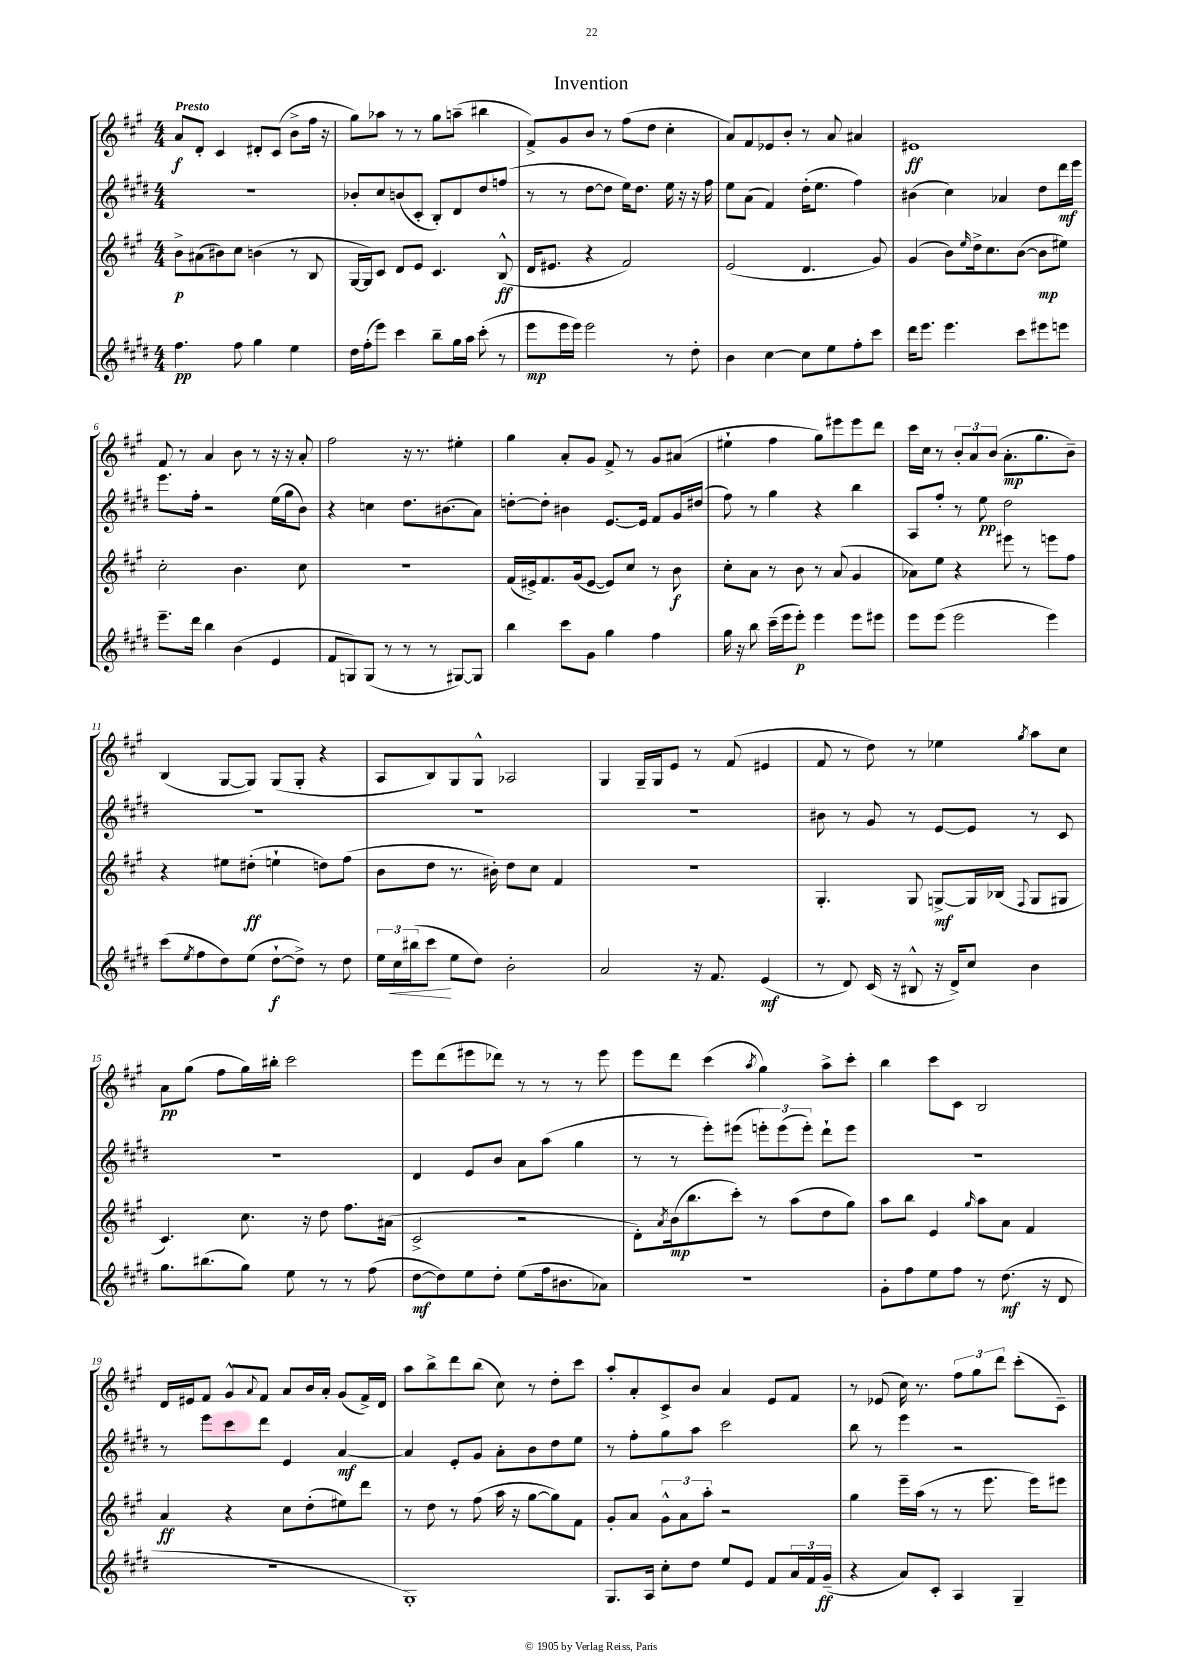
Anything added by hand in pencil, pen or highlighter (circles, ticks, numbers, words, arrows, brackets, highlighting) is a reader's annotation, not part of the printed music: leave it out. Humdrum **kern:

**kern	**kern	**kern	**kern
*staff4	*staff3	*staff2	*staff1
*clefG2	*clefG2	*clefG2	*clefG2
*k[f#c#g#d#]	*k[f#c#g#]	*k[f#c#g#d#]	*k[f#c#g#]
*M4/4	*M4/4	*M4/4	*M4/4
4.ff#	8b^	1r	8a
.	(8a#	.	8d'
.	8b#)	.	4c#
8ff#	8cc#	.	.
4gg#	(4b	.	8d#'
.	.	.	(8c#
4ee	8r	.	8b^
.	8B	.	16ff#
.	.	.	16r
=	=	=	=
16dd#	[16G#	8b-'	8gg#)
(16ff#'	16G#])	.	.
8eee)	8c#	8cc#	8aa-
4ccc#	8d	(8b	8r
.	8e	8c#'	8r
8bb~	4.c#	8B')	8gg#
16gg#	.	8d#	(8aa~
16aa	.	.	.
(8ccc#'	.	8dd#	4bb#
8r	(8B^^	(8ff	.
=	=	=	=
8eee	16d	8r	8f#^)
.	8.e#	.	.
16eee	.	8r	8g#
16eee)	.	.	.
2eee	4r	[8dd#	8b
.	.	8dd#]	8r
.	2f#)	16ee)	(8ff#
.	.	8.dd#	.
.	.	.	8dd
8r	.	16ee	4cc#'
.	.	16r	.
8dd#'	.	16r	.
.	.	16ff#	.
=	=	=	=
4b	(2e	8ee	8a)
.	.	(8a	8f#
[4cc#	.	4f#)	8e-
.	.	.	8b'
8cc#]	4.d	(16dd#'	8r
.	.	8.ee	.
8ee	.	.	8a
8ff#'	.	4ff#)	4a#
8ccc#	8g#)	.	.
=	=	=	=
16ddd#	(4g#	(4b#	1e#
8.eee	.	.	.
4.eee	8b)	4cc#)	.
.	16qqee	.	.
.	16dd^	.	.
.	8.cc#	.	.
.	.	4a-	.
8ccc#	([8b	.	.
8eee#	8b]	8dd#	.
8eee	8ee#)	16ddd#	.
.	.	16eee	.
=	=	=	=
8.eee~	2cc#'	8.eee	8f#
.	.	.	8r
16ddd#	.	16ff#'	.
4bb	.	2r	4a
(4b	4.b	.	8b
.	.	.	8r
4e	.	(16ee	16r
.	.	16gg#	16r
.	8cc#	8b)	8a'
=	=	=	=
8f#	1r	4r	2ff#
8G)	.	.	.
(8G	.	4cc	.
8r	.	.	.
8r	.	8.dd#	16r
.	.	.	8.r
8r	.	.	.
.	.	(8.b#	.
[8G#)	.	.	4ee#'
8G#]	.	8a)	.
=	=	=	=
4bb	(16f#	[8dd'	4gg#
.	16e#^)	.	.
.	8.f#	8dd']	.
8ccc#	.	4b#	8a'
.	(16g#	.	.
8g#	[8e#	.	8g#
4gg#	8e#])	[8.e	8f#^
.	8cc#	.	8r
.	.	16e]	.
4ff#	8r	8f#	8g#
.	8b	16g#	(8a#
.	.	(16dd#	.
=	=	=	=
16gg#	8cc#'	8ff#)	4ee#`
16r	.	.	.
8bb	8a	8r	.
(16ccc#~	8r	4gg#	4ff#
16eee	.	.	.
8eee')	8b	.	.
4eee	8r	4r	8gg#)
.	(8a	.	8eee#
8eee	4g#	4bb	8eee#
8eee#	.	.	8ddd
=	=	=	=
8eee	8a-)	8A	16ccc#
.	.	.	16cc#
(8eee	8ee	8ff#'	8r
2eee	4r	8r	12b'
.	.	.	12a
.	.	8ee	.
.	.	.	(12b
.	8eee#	2dd#	8.a'
.	8r	.	.
.	.	.	8.gg#
4eee)	8eee	.	.
.	8ff#	.	8b~)
=	=	=	=
(8ccc#	4r	1r	(4B
8qee	.	.	.
8ff#	.	.	.
8dd#)	8ee#	.	[8G#
(8ee	(8dd#'	.	8G#])
[8dd#`	4ee`	.	(8G#
8dd#^])	.	.	8G#'
8r	8dd)	.	4r
8dd#	(8ff#	.	.
=	=	=	=
24ee	8b	1r	8A
24cc#	.	.	.
(24bb#	.	.	.
8ccc#	8dd	.	8B)
8ee	8.r	.	8G#
8dd#)	.	.	8G#^^
.	16b#')	.	.
2b'	8dd	.	2A-
.	8cc#	.	.
.	4f#	.	.
=	=	=	=
2a	1r	1r	4G#
.	.	.	16G#~
.	.	.	16G#
.	.	.	8e
16r	.	.	8r
8.f#	.	.	.
.	.	.	(8f#
(4e	.	.	4e#
=	=	=	=
8r	4.G#'	8b#	8f#
8d#)	.	8r	8r
(16c#	.	8g#	8dd)
16r	.	.	.
8B#^^	8G#	8r	8r
16r	[8G^	[8e	4ee-
16d#^)	.	.	.
8cc#	16G]	8e]	.
.	(16B-	.	.
.	8qqF#	.	8qgg#
4b	8G	8r	8aa
.	8G#	8c#	8cc#
=	=	=	=
8.gg#	4.c#)	1r	8a
.	.	.	(8gg#
(8.bb#	.	.	.
.	.	.	8ff#
8gg#)	8.cc#	.	16gg#)
.	.	.	16bb#'
8ee	.	.	2ccc#
.	16r	.	.
8r	8dd	.	.
8r	8.ff#	.	.
(8ff#	.	.	.
.	(16a#	.	.
=	=	=	=
[8dd#	2c#^	4d#	8eee
8dd#])	.	.	(8ddd
8ee	.	8e	8eee#
8dd#'	.	8b	8ddd-)
(8ee	2r	8a	8r
16ff#	.	(8aa	8r
8.b#	.	.	.
.	.	4gg#	8r
8a-)	.	.	8eee#
=	=	=	=
1r	8d')	8r	8eee
.	8qa	.	.
.	(16b	8r	8ddd
.	8.bb	.	.
.	.	8eee')	(4ccc#
.	8ccc#')	(8eee#	.
.	.	.	8qaa
.	8r	12eee')	4gg#)
.	.	(12eee	.
.	(8aa	.	.
.	.	12eee')	.
.	8dd	8ddd#`	8aa^
.	8gg#)	8eee	8ccc#'
=	=	=	=
8g#'	8aa	1r	4bb
8ff#	8bb	.	.
8ee	4e	.	8ccc#
8ff#	.	.	8c#
.	16qqgg#	.	.
8r	8aa	.	2B
(8.dd#	8a	.	.
.	4f#	.	.
16r	.	.	.
8d#	.	.	.
=	=	=	=
1r	4a	8r	16d
.	.	.	16e#
.	.	8eee	8f#
.	4r	8ccc#	8g#^^
.	.	.	8qqa
.	.	8ddd#	8f#
.	8cc#	4e	8a
.	(8dd'	.	16b
.	.	.	16a'
.	8ee#)	[4a	(8g#
.	8ddd	.	16f#^)
.	.	.	16d
=	=	=	=
1G#')	8r	4a]	8aa
.	8dd	.	8bb^
.	8r	8e'	8ddd
.	(8ff#	8g#	(8bb
.	16aa	8a'	8cc#)
.	16r	.	.
.	[8gg#	8b	8r
.	8gg#])	8dd#	8dd'
.	8f#	8ee	8ccc#
=	=	=	=
8.G#	8g#'	8r	8aa'
.	8a	8ff#'	8a'
16A	.	.	.
8cc#'	12g#^^	8gg#	8c#^
.	12a	.	.
8dd#	.	8aa	8b
.	12aa'	.	.
8ee	2r	2ccc#	4a
8e	.	.	.
8f#	.	.	8e
24a	.	.	8f#
24f#	.	.	.
(24g#~	.	.	.
=	=	=	=
4r	4gg#	8bb	8r
.	.	8r	(8e-
8a)	16eee~	4eee	16cc#)
.	(16aa	.	8.r
8c#'	8r	.	.
4A	8r	2r	12ff#
.	.	.	12gg#
.	8.eee	.	.
.	.	.	12ddd
4G#~	.	.	(8ccc#'
.	16eee)	.	.
.	8eee#	.	8c#~)
==	==	==	==
*-	*-	*-	*-
